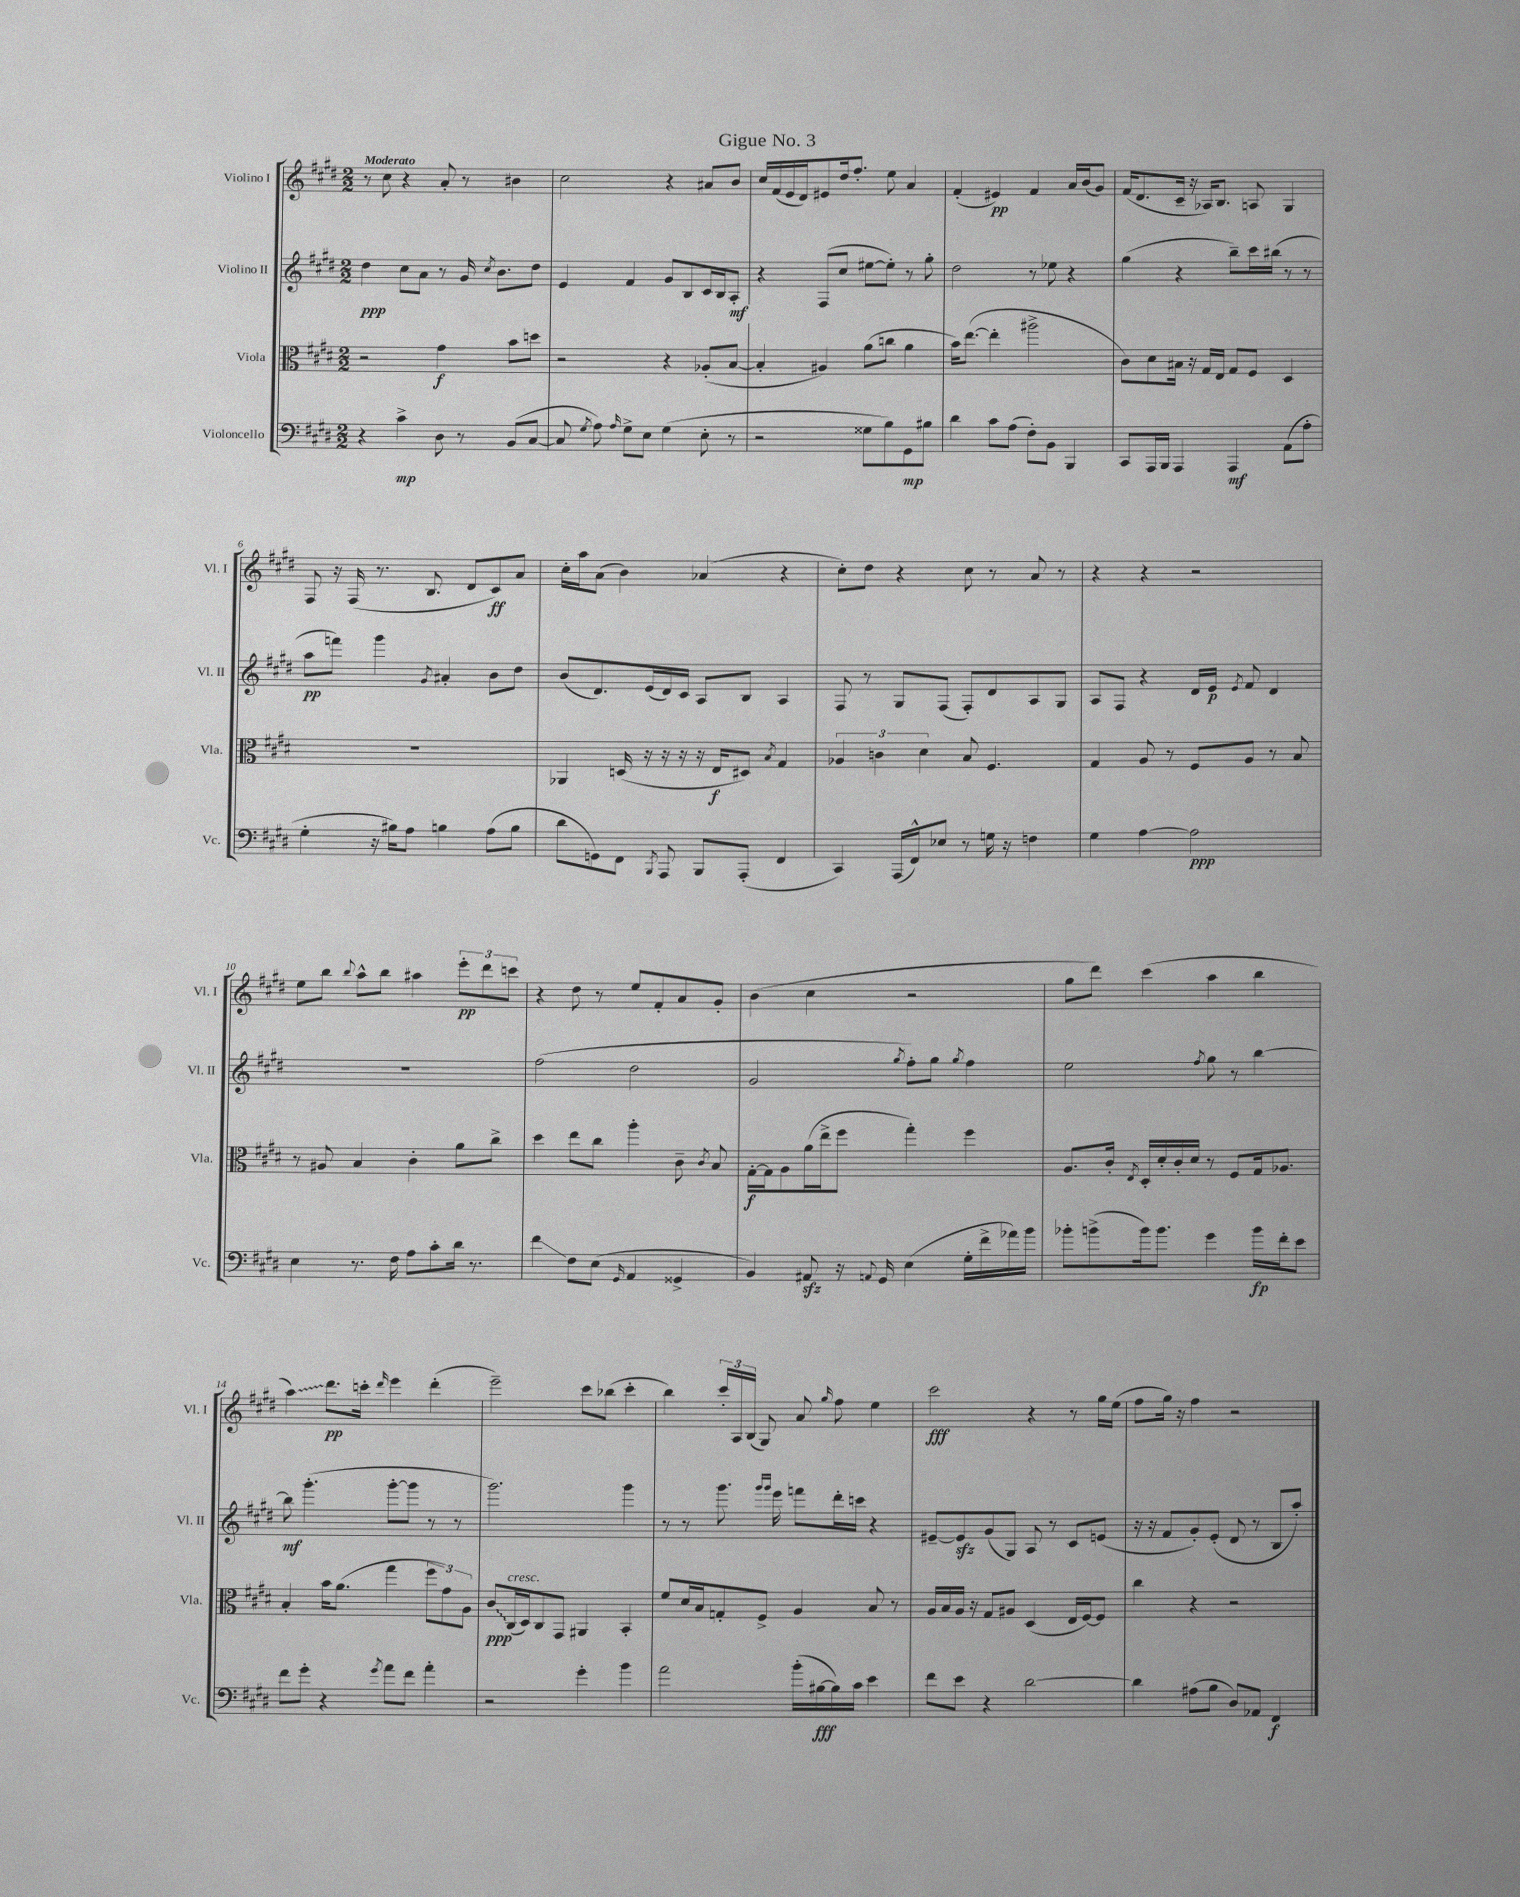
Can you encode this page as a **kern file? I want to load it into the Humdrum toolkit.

**kern	**kern	**kern	**kern
*staff4	*staff3	*staff2	*staff1
*clefF4	*clefC3	*clefG2	*clefG2
*k[f#c#g#d#]	*k[f#c#g#d#]	*k[f#c#g#d#]	*k[f#c#g#d#]
*M2/2	*M2/2	*M2/2	*M2/2
4r	2r	4dd#\	8r
.	.	.	8cc#\
4c#^\	.	8cc#\L	4r
.	.	8a\J	.
8D#\	4g#\	8r	8a'/
8r	.	16g#/	8r
.	.	8qcc#/	.
.	.	8.b\L	.
(8BB/L	8b\L	.	4b#\
[8C#/J	8dd\J	8dd#\J	.
=	=	=	=
8C#/]	2r	4e/	2cc#\
8qG#/	.	.	.
8A\)	.	.	.
16qqA/	.	.	.
8G#^\L	.	4f#/	.
8E\J	.	.	.
(4G#\	4r	8g#/L	4r
.	.	8B/	.
8E'\	(8A-'/L	16c#/L	8a#/L
.	.	16B/J	.
8r	[8B/J	8A'/J	8b/J
=	=	=	=
2r	4B'/]	4r	16cc#/LL
.	.	.	(16f#/
.	.	.	16e/
.	.	.	16d#/J)
.	4A#/)	(8F#/L	8e#/
.	.	8cc#/J	16dd#/k
.	.	.	8.ff#'/J
8G##\L	(8a\L	[8ee#\L	.
8B\)	8cc\J	8ee#'\]J)	8ee\
8GG#\	4a\	8r	4a/
8B#\J	.	8gg#'\	.
=	=	=	=
4d#\	16b\LK)	2dd#\	(4f#'/
.	([8.ee\J	.	.
8c#\L	4ee'\]	.	4e#/)
(8A\J	.	.	.
8F#'\L)	2aa#^\	8r	4f#/
8BB\J	.	8ee-\	.
4BBB/	.	4r	16a/LL
.	.	.	(16b/J
.	.	.	8g#/J)
=	=	=	=
8CC#/L	8c#\L)	(4gg#\	(16f#/LK
.	.	.	8.d#/
16AAA/L	8d#\	.	.
16BBB/JJ	.	.	.
4AAA/	16B#\Jk	4r	16c#~/Jk
.	16r	.	16r
.	16G#/LL	.	16A-/LK)
.	16E/JJ	.	8.B/J
4AAA/	8G#/L	8bb~\L)	.
.	8F#/J	16ccc#\L	8A/
.	.	(16bb#\JJ	.
(8AA\L	4D#/	8r	4G#/
8A'\J	.	8r	.
=	=	=	=
4G#'\	1r	8aa\L	8F#/
.	.	8fff\J)	16r
.	.	.	(16F#/
16r	.	4ggg#\	8.r
16B#\LK)	.	.	.
8A\J	.	.	.
.	.	.	8.B/
.	.	8qg#/	.
4B\	.	4a#'/	.
.	.	.	8d#/L
(8A\L	.	8b\L	8c#/)
8B\J	.	8dd#\J	8a/J
=	=	=	=
8d#\L	4AA-/	(8b/L	16cc#'\LL
.	.	.	16aa\J
8GG\)	.	8.d#/)	(8a\J
8FF#\J	(16D/	.	4b\)
.	16r	(16e/L	.
8qBBB/	.	.	.
8AAA/	16r	16d#/)	.
.	16r	16c#/JJ	.
8BBB/L	16r	8A/L	(4a-/
.	16E/LK	.	.
(8AAA'/J	8D#/J)	8B/J	.
.	8qB/	.	.
4FF#/	4G#/	4A/	4r
=	=	=	=
4CC#/)	6A-/	8F#/	8cc#'\L)
.	.	8r	8dd#\J
.	6c\	.	.
(16AAA/LL	.	8G#/L	4r
16FF#^^/J)	.	.	.
.	6d#\	.	.
8E-/J	.	(8F#/J	.
8r	8B/	8F#'/L)	8cc#\
16G\	4.F#/	8d#/	8r
16r	.	.	.
4F\	.	8A/	8a/
.	.	8G#/J	8r
=	=	=	=
4G#\	4G#/	8A/L	4r
.	.	8F#/J	.
[4A\	8A/	4r	4r
.	8r	.	.
2A\]	8F#/L	16d#/LL	2r
.	.	16e/JJ	.
.	.	8qe/	.
.	8A/J	8f#/	.
.	8r	4d#/	.
.	8B/	.	.
=	=	=	=
4E\	8r	1r	8ee\L
.	8A#/	.	8bb\J
.	.	.	8qqbb/
8.r	4B/	.	8aa^^\L
.	.	.	8bb\J
16F#\	.	.	.
8A\L	4c#'\	.	4aa#\
8c#'\	.	.	.
16d#\Jk	8a\L	.	12eee'\L
8.r	.	.	.
.	.	.	12ddd#\
.	8cc#^\J	.	.
.	.	.	12ccc\J
=	=	=	=
4f#\	4dd#\	(2ff#\	4r
8F#\L	8ee\L	.	8dd#\
(8E\J	8cc#\J	.	8r
16qqGG#/	.	.	.
4AA/	4aa'\	2dd#\	8ee/L
.	.	.	8f#'/
4GG##^/	8c#~\	.	8a/
.	8qc#/	.	.
.	8B/	.	8g#'/J
=	=	=	=
4BB/)	[16G#'\LL	2g#/	(4b\
.	16G#\]J	.	.
.	8A\	.	.
8AA#/	(16a\L	.	4cc#\
.	16ee^\J	.	.
16r	8ff#\J	.	.
8qqAA/	.	.	.
16GG#/	.	.	.
.	.	8qgg#/	.
(4E\	4gg#'\)	8ff#'\L)	2r
.	.	8gg#\J	.
.	.	8qgg#/	.
16G#'\LL	4ff#\	4ff#\	.
16f#^\	.	.	.
16a-\)	.	.	.
16b\JJ	.	.	.
=	=	=	=
8b-'\L	8.A/L	2ee\	8gg#\L
(8b^\	.	.	8ddd#\J)
.	16c#'/Jk	.	.
.	8qE/	.	.
16b\k)	16D#'/LL	.	(4ccc#\
8.b\J	16d#'/	.	.
.	16c#'/	.	.
.	16d#/JJ	.	.
.	.	8qff#/	.
4g#\	8r	8gg#\	4aa\
.	8F#/L	8r	.
16b\LL	16G#/k	[4bb\	4bb\
16f#'\J	8.A-/J	.	.
8e\J	.	.	.
=	=	=	=
8f#\L	4B'/	8bb\]	4aa\)
8g#'\J	.	(4.ggg#'\	.
4r	16b\LK	.	8.ddd#\L
.	(8.a\J	.	.
.	.	.	16ccc'\Jk
8qg#/	.	.	16qqddd#/
8a\L	4gg#\	[8ggg#'\L	4eee\
8f#\J	.	8ggg#\]J	.
4a'\	12ff#\L	8r	(4ddd#'\
.	12g#\)	.	.
.	.	8r	.
.	12A\J	.	.
=	=	=	=
2r	8c#/L	2.ggg#\)	2eee~\)
.	(16C#/L	.	.
.	16D#/J)	.	.
.	8C#/	.	.
.	8GG#/J	.	.
4g#'\	4AA#/	.	8ccc#\L
.	.	.	(8bb-\J
4b\	4BB'/	4ggg#\	4ccc#'\
=	=	=	=
2a\	8f#/L	8r	4bb\)
.	16d#/L	8r	.
.	16B/J	.	.
.	8G'/	8.ggg#\	24ccc#'/LL
.	.	.	24A/
.	.	.	(24B/JJ
.	8F#^/J	.	8G#/)
.	.	16qqggg#/LL	.
.	.	16qqggg#/JJ	.
.	.	16eee\	.
(16b'\LL	4A/	8fff\L	8a/
[16B#\	.	.	.
.	.	.	16qqgg#/
16B#\])	.	16ddd#'\L	8ff#\
16c#\JJ	.	16ccc\JJ	.
4e\	8B/	4r	4ee\
.	8r	.	.
=	=	=	=
8f#\L	16A/LL	[8e#~/L	2ccc#\
.	16B/	.	.
8e\J	16A/JJ	8e#/]	.
.	16r	.	.
4r	8G#/L	(8g#/	.
.	8A#/J	8G#/J)	.
[2d#\	(4D#/	8A/	4r
.	.	8r	.
.	16E/LL	8c#/L	8r
.	[16F#/J)	.	.
.	8F#/]J	(8e/J	16gg#\LL
.	.	.	(16ee\JJ
=	=	=	=
4d#\]	4cc#\	16r	8ff#\L
.	.	16r	.
.	.	8f#/L	16gg#\Jk)
.	.	.	16r
(8A#\L	4r	8g#'/)	4ff#\
8B\J	.	(8e'/J	.
8D#/L)	2r	8d#/	2r
8AA-/J	.	8r	.
4FF#/	.	8B/L	.
.	.	8aa'/J)	.
==	==	==	==
*-	*-	*-	*-
